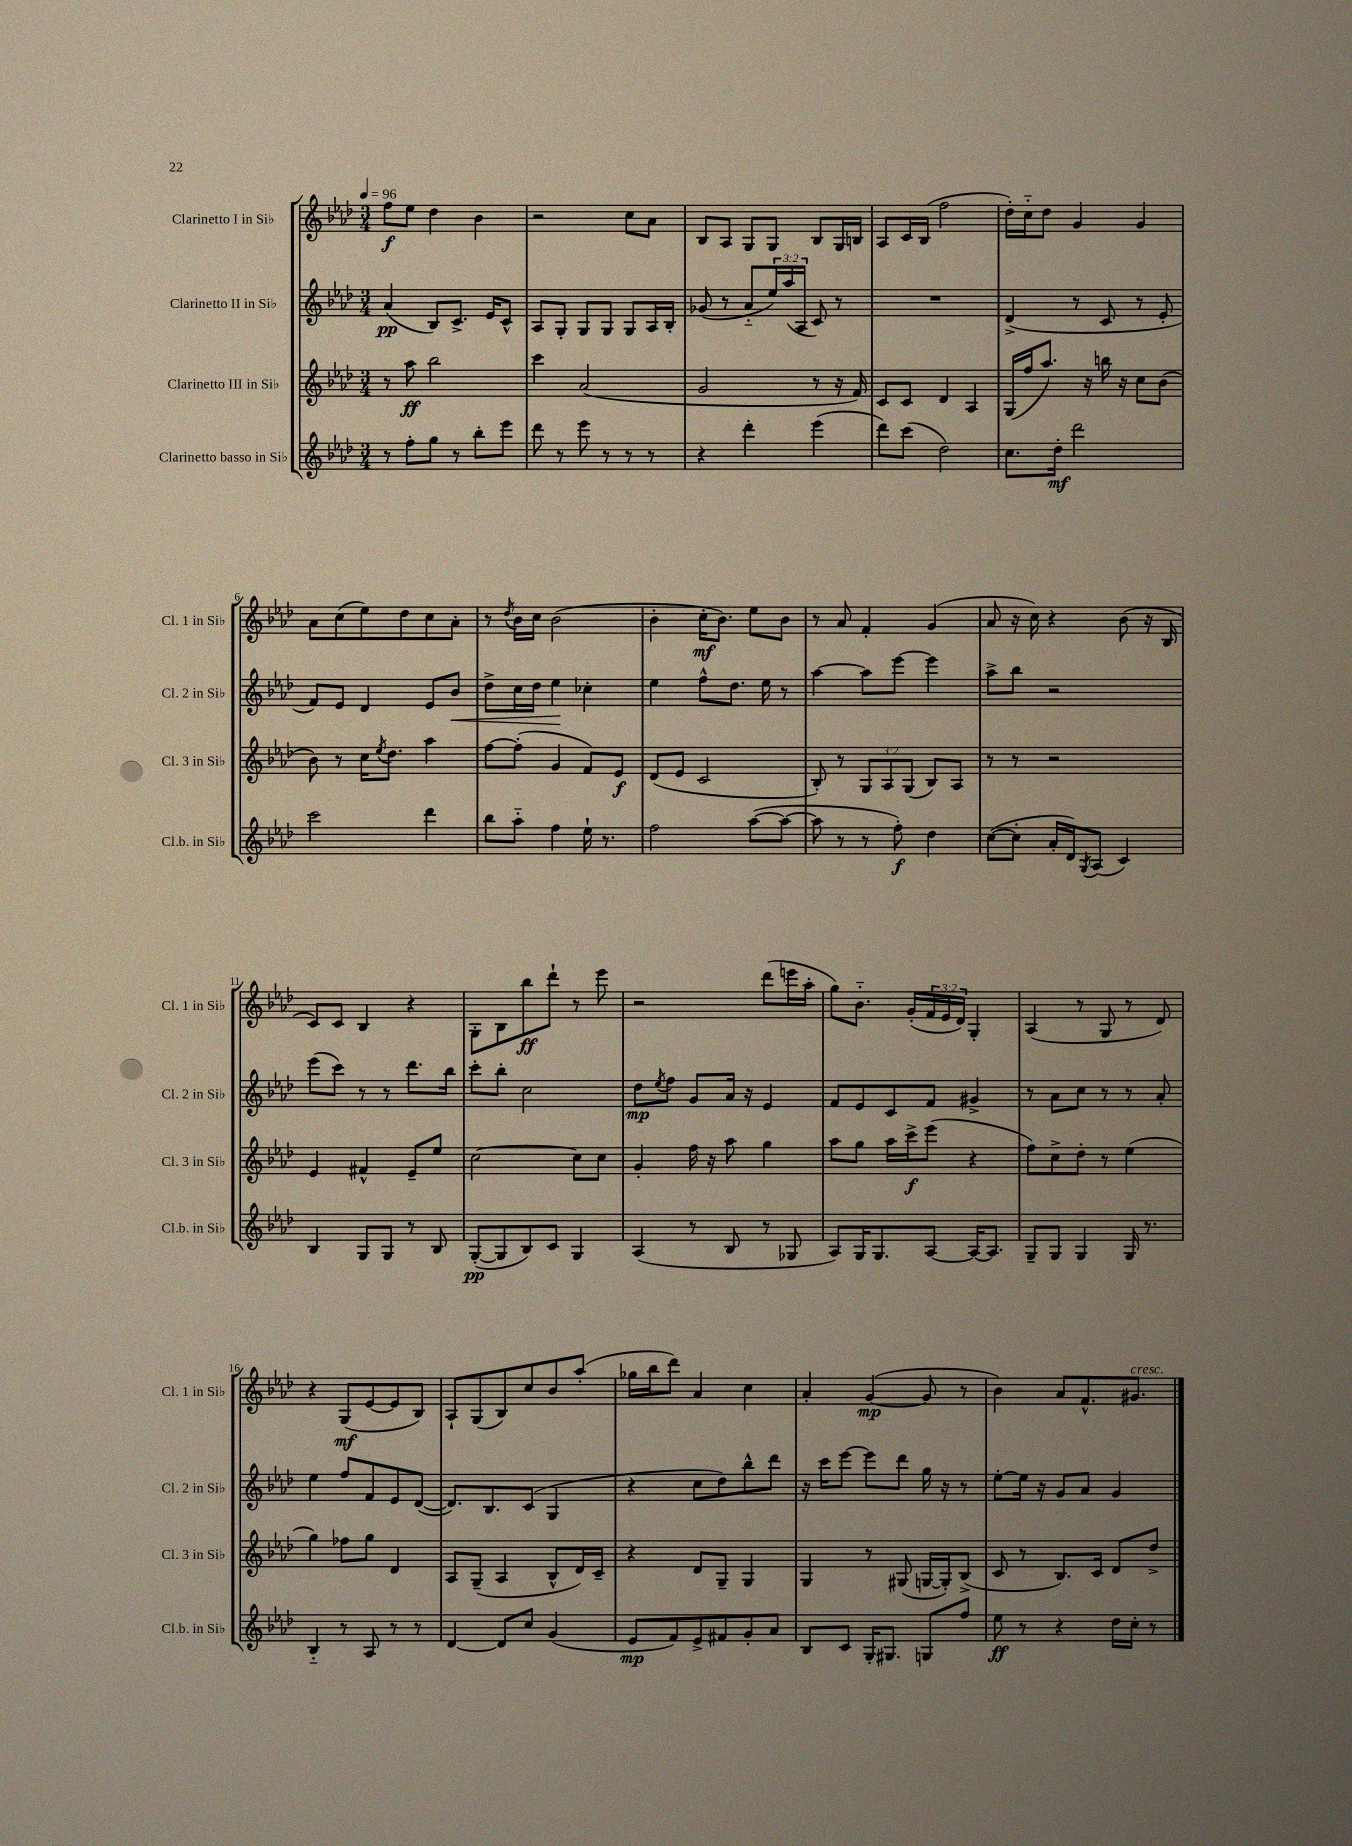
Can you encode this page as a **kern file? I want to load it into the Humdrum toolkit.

**kern	**kern	**kern	**kern
*staff4	*staff3	*staff2	*staff1
*clefG2	*clefG2	*clefG2	*clefG2
*k[b-e-a-d-]	*k[b-e-a-d-]	*k[b-e-a-d-]	*k[b-e-a-d-]
*M3/4	*M3/4	*M3/4	*M3/4
*MM96	*MM96	*MM96	*MM96
8r	8r	(4a-	8ff
8ff'	8aa-	.	8ee-
8gg	2bb-	8B-)	4dd-
8r	.	8.c^	.
8bb-'	.	.	4b-
.	.	16e-	.
8eee-	.	8c^^	.
=	=	=	=
8ddd-	4ccc	8A-	2r
8r	.	8G'	.
8eee-	(2a-	8G	.
8r	.	8G	.
8r	.	8G	8cc
8r	.	16A-	8a-
.	.	16B-'	.
=	=	=	=
4r	2g	(8g-	8B-
.	.	8r	8A-
4ddd-'	.	8a-'~	8G
.	.	24ee-)	8G
.	.	(24aa-	.
.	.	24A-	.
(4eee-	8r	8c)	8B-
.	16r	8r	16G
.	16f)	.	16B
=	=	=	=
8ddd-)	8c	2.r	8A-
(8ccc	8c	.	16c
.	.	.	(16B-
2dd-)	4d-	.	2ff
.	4A-	.	.
=	=	=	=
8.cc	(16G	(4d-^	16dd-')
.	16ff	.	16cc'~
.	8.aa-)	.	8dd-
16dd-'	.	.	.
2ddd-	.	8r	4g
.	16r	.	.
.	16bb	8c	.
.	16r	.	.
.	8cc	8r	4g
.	(8b-	8e-'	.
=	=	=	=
2ccc	8b-)	8f)	8a-
.	8r	8e-	(8cc
.	16cc	4d-	8ee-)
.	8qee-	.	.
.	8.dd-	.	.
.	.	.	8dd-
4ddd-	4aa-	8e-	8cc
.	.	8b-	8a-'
=	=	=	=
8bb-	[8ff	8dd-^	8r
.	.	.	8qdd-
8aa-'~	(8ff']	16cc	16b-
.	.	16dd-	16cc
4ff	4g	4ee-	(2b-
16ee-`	8f)	4cc-'	.
8.r	.	.	.
.	8e-	.	.
=	=	=	=
2ff	(8d-	4ee-	4b-'
.	8e-	.	.
.	2c	8ff^^	16cc'
.	.	.	8.b-)
.	.	8.dd-	.
([8aa-	.	.	8ee-
.	.	16ee-	.
8aa-_	.	8r	8b-
=	=	=	=
8aa-]	8B-')	[4aa-	8r
8r	8r	.	8a-
8r	12G	8aa-]	4f'
.	12A-	.	.
8ff')	.	[8eee-	.
.	(12G	.	.
4dd-	8B-)	4eee-]	(4g
.	8A-	.	.
=	=	=	=
([8cc	8r	8aa-^	8a-
8cc']	8r	8bb-	16r
.	.	.	16cc)
16a-'	2r	2r	4r
16d-)	.	.	.
8qG	.	.	.
(8A-	.	.	.
4c)	.	.	(8b-
.	.	.	16r
.	.	.	16B-
=	=	=	=
4B-	4e-	(8eee-	8c)
.	.	8ccc)	8c
8G	4f#^^	8r	4B-
8G	.	8r	.
8r	8e-~	8.ddd-	4r
8B-	8ee-	.	.
.	.	16bb-	.
=	=	=	=
([8G'	[2cc	8ccc'	8G'
8G]	.	8bb-'	8B-
8B-)	.	2cc	8bb-
8c	.	.	8ddd-`
4G	8cc]	.	8r
.	8cc	.	8eee-
=	=	=	=
(4A-	4g'	8dd-	2r
.	.	8qee-	.
.	.	8ff	.
8r	16ff	8g	.
.	16r	.	.
8B-	8aa-	16a-	.
.	.	16r	.
8r	4gg	4e-	(8ddd-
8G-	.	.	16eee
.	.	.	16aa-'
=	=	=	=
8A-)	8aa-	8f	8gg)
16G	8gg	8e-	8.b-'~
8.G	.	.	.
.	16aa-	8c	.
.	16ccc^	.	(16g'
[8A-	(8eee-	8f	24f
.	.	.	24e-
.	.	.	24d-)
16A-_	4r	4g#^	4G'
8.A-]	.	.	.
=	=	=	=
8G~	8ff)	8r	(4A-
8G	8cc^	8a-	.
4G	8dd-'	8cc	8r
.	8r	8r	8G
16G	(4ee-	8r	8r
8.r	.	.	.
.	.	8a-'	8d-)
=	=	=	=
4B-'~	4gg)	4ee-	4r
8r	8ff-	8ff	(8G
8A-	8gg	8f	[8e-
8r	4d-	8e-	8e-]
8r	.	([8d-	8B-)
=	=	=	=
[4d-	8A-	8.d-])	8A-`
.	(8G~	.	(8G
.	.	8.B-	.
8d-]	4A-	.	8B-)
8cc	.	(8c	8cc
(4g	8B-^^	4G	8b-
.	16d-)	.	(8aa-'
.	16c~	.	.
=	=	=	=
8e-	4r	4r	16gg-
.	.	.	16bb-
8f)	.	.	8ddd-)
8e-^	8d-	8cc	4a-
8f#	8G~	8dd-)	.
8g'	4G	8bb-^^	4cc
8a-	.	8ddd-	.
=	=	=	=
8B-	4G	16r	4a-'
.	.	16ccc	.
8c	.	[8eee-	.
16G'	8r	8eee-]	([4g
8.G#	.	.	.
.	(8G#	8ddd-	.
8G	[16G	16gg	8g]
.	16G'])	16r	.
8ff	(8B-^	8r	8r
=	=	=	=
8ee-	8c	[8ee-'	4b-)
8r	8r	16ee-]	.
.	.	16r	.
4r	8.B-)	8g	8a-
.	.	8a-	8.f^^
.	16c	.	.
16dd-	8d-	4g	.
16cc'	.	.	8.g#
8r	8dd-^	.	.
==	==	==	==
*-	*-	*-	*-
